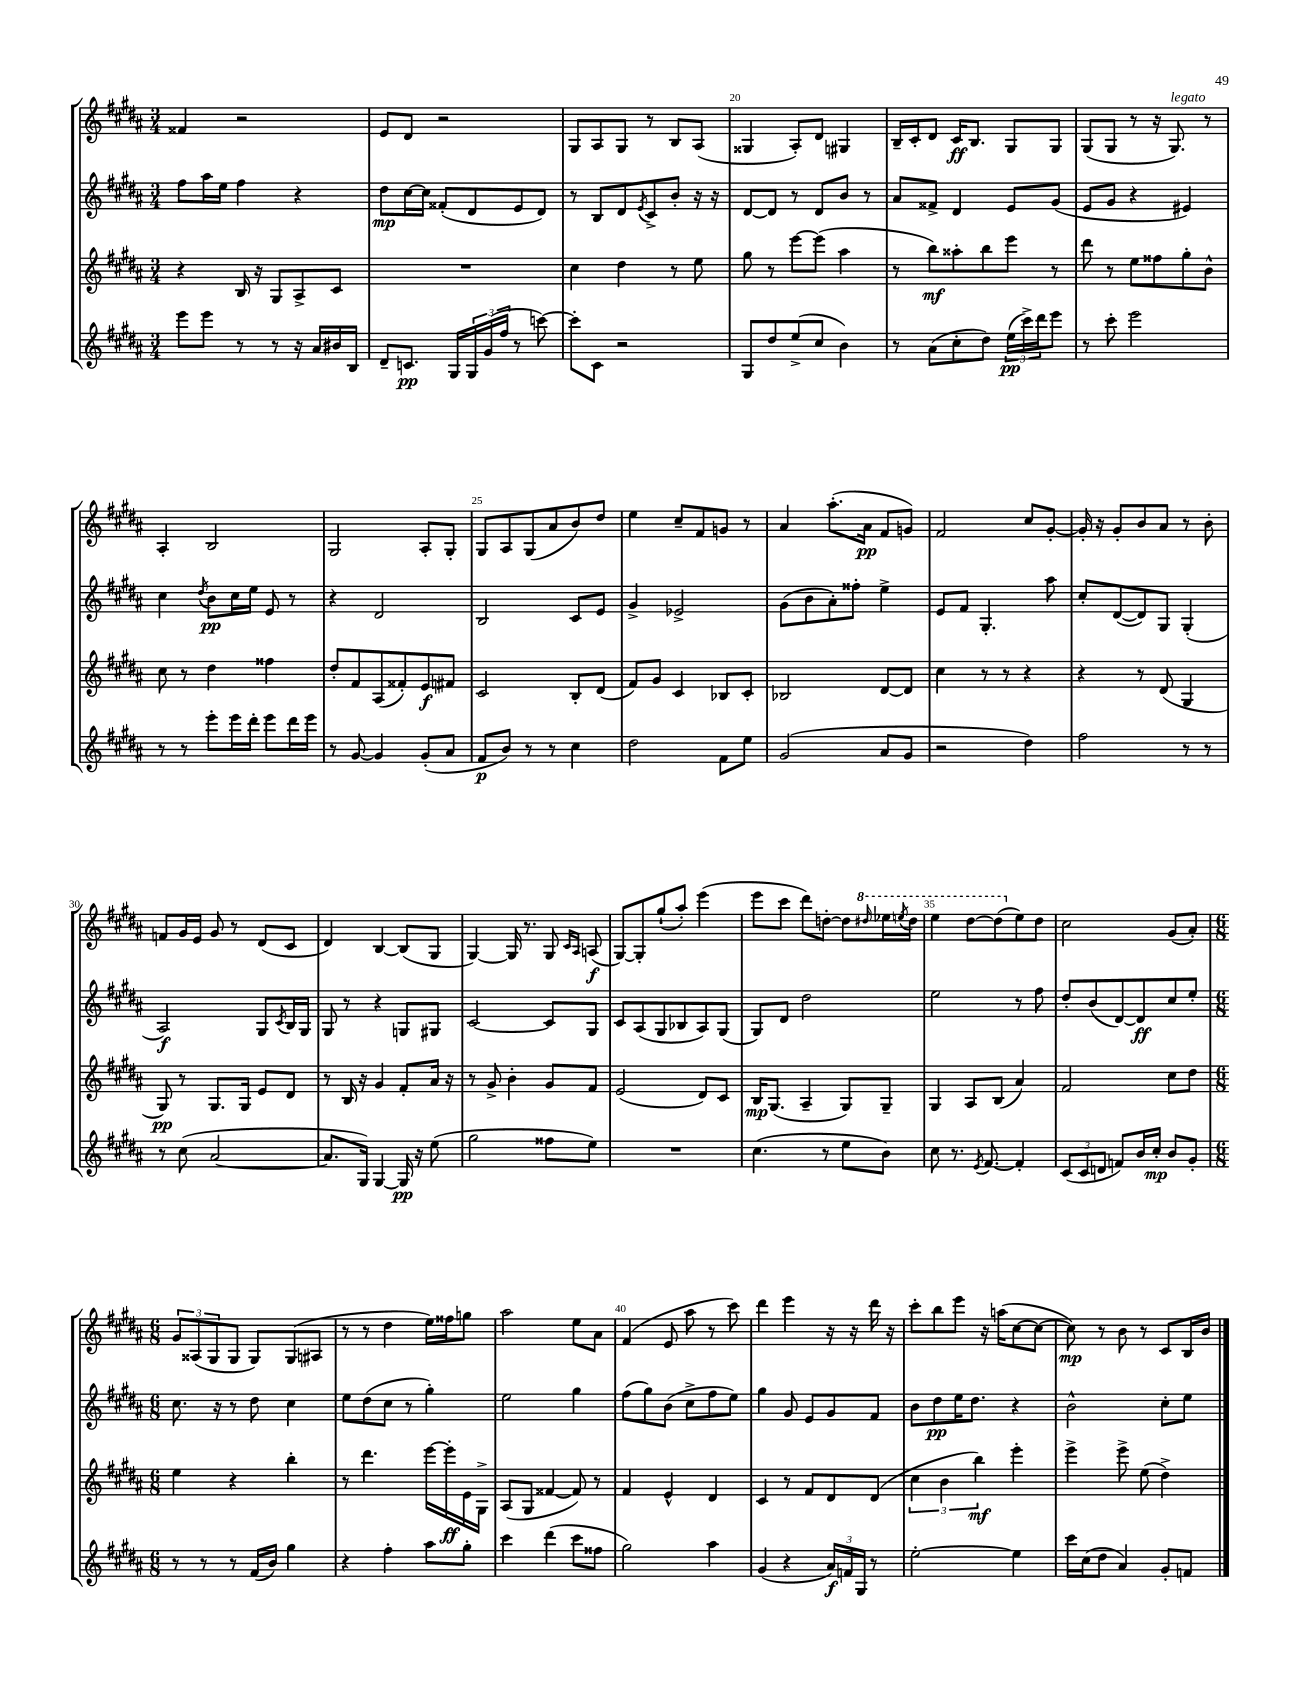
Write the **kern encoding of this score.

**kern	**kern	**kern	**kern
*staff4	*staff3	*staff2	*staff1
*clefG2	*clefG2	*clefG2	*clefG2
*k[f#c#g#d#a#]	*k[f#c#g#d#a#]	*k[f#c#g#d#a#]	*k[f#c#g#d#a#]
*M3/4	*M3/4	*M3/4	*M3/4
8eee\L	4r	8ff#\L	4f##/
8eee\J	.	16aa#\L	.
.	.	16ee\JJ	.
8r	16B/	4ff#\	2r
.	16r	.	.
8r	8G#/L	.	.
16r	8A#^/	4r	.
16a#/LL	.	.	.
16b#/	8c#/J	.	.
16B/JJ	.	.	.
=	=	=	=
8d#~/L	2.r	8dd#\L	8e/L
8.c/J	.	[16cc#\L	8d#/J
.	.	16cc#\]JJ	.
.	.	(8f##'/L	2r
16G#/LL	.	.	.
24G#/	.	8d#/	.
(24g#/	.	.	.
24ff#/JJ	.	.	.
8r	.	8e/	.
[8ccc\)	.	8d#/J)	.
=	=	=	=
8ccc'\]L	4cc#\	8r	8G#/L
8c#\J	.	8B/L	8A#/
2r	4dd#\	8d#/	8G#/J
.	.	8qe/	.
.	.	8c#^/	8r
.	8r	8b'/J	8B/L
.	8ee\	16r	(8A#/J
.	.	16r	.
=	=	=	=
8G#/L	8gg#\	[8d#/L	4G##/
8dd#/	8r	8d#/]J	.
(8ee^/	[8eee\L	8r	8A#'/L)
8cc#/J	(8eee\]J	8d#/L	8d#/J
4b\)	4aa#\	8b/J	4G#/
.	.	8r	.
=	=	=	=
8r	8r	8a#/L	16B~/LL
.	.	.	16c#'/J
(8a#\L	8bb\L)	8f##^/J	8d#/J
8cc#'\	8aa##'\	4d#/	16c#/LK
.	.	.	8.B/J
8dd#\J)	8bb\	.	.
(24ee\LL	8eee\J	8e/L	8G#/L
24ccc#^\)	.	.	.
24ddd#\J	.	.	.
8eee\J	8r	(8g#/J	8G#/J
=	=	=	=
8r	8ddd#\	8e/L	(8G#/L
8ccc#'\	8r	8g#/J	8G#/J
2eee\	8ee\L	4r	8r
.	8ff##\	.	16r
.	.	.	8.G#/)
.	8gg#'\	4e#/)	.
.	8b^^\J	.	8r
=	=	=	=
8r	8cc#\	4cc#\	4A#'/
8r	8r	.	.
.	.	8qdd#/	.
8eee'\L	4dd#\	8b\L	2B/
16eee\L	.	16cc#\L	.
16ddd#'\JJ	.	16ee\JJ	.
8eee\L	4ff##\	8e/	.
16ddd#\L	.	8r	.
16eee\JJ	.	.	.
=	=	=	=
8r	8dd#'/L	4r	2G#/
[8g#/	8f#/	.	.
4g#/]	(8A#/	2d#/	.
.	8f##'/)	.	.
(8g#'/L	8e/	.	8A#'/L
8a#/J	8f#/J	.	8G#'/J
=	=	=	=
8f#/L	2c#/	2B/	8G#/L
8b/J)	.	.	8A#/
8r	.	.	(8G#/
8r	.	.	8a#/
4cc#\	8B'/L	8c#/L	8b/)
.	(8d#/J	8e/J	8dd#/J
=	=	=	=
2dd#\	8f#/L)	4g#^/	4ee\
.	8g#/J	.	.
.	4c#/	2e-^/	8cc#~/L
.	.	.	8f#/
8f#\L	8B-/L	.	8g/J
8ee\J	8c#'/J	.	8r
=	=	=	=
(2g#/	2B-/	(8g#\L	4a#/
.	.	8b\	.
.	.	8a#'\)	(8.aa#'\L
.	.	8ff##'\J	.
.	.	.	16a#\Jk
8a#/L	[8d#/L	4ee^\	8f#/L
8g#/J	8d#/]J	.	8g/J)
=	=	=	=
2r	4cc#\	8e/L	2f#/
.	.	8f#/J	.
.	8r	4.G#'/	.
.	8r	.	.
4dd#\)	4r	.	8cc#/L
.	.	8aa#\	[8g#'/J
=	=	=	=
2ff#\	4r	8cc#'/L	16g#'/]
.	.	.	16r
.	.	([8d#/	8g#'/L
.	8r	8d#/])	8b/
.	(8d#/	8G#/J	8a#/J
8r	4G#/	(4G#'/	8r
8r	.	.	8b'\
=	=	=	=
8r	8G#/)	2A#/)	8f/L
(8cc#\	8r	.	16g#/L
.	.	.	16e/JJ
[2a#/	8.G#/L	.	8g#/
.	.	.	8r
.	16G#/Jk	.	.
.	8e/L	8G#/L	(8d#/L
.	.	8qc#/	.
.	8d#/J	16B/L	8c#/J
.	.	16G#/JJ	.
=	=	=	=
8.a#/]L	8r	8G#/	4d#/)
.	16B/	8r	.
16G#/Jk)	16r	.	.
[4G#/	4g#/	4r	[4B/
16G#/]	8f#'/L	8G/L	(8B/]L
16r	.	.	.
(8ee\	16a#/Jk	8G#/J	8G#/J
.	16r	.	.
=	=	=	=
2gg#\	8r	[2c#/	[4G#/)
.	8g#^/	.	.
.	4b'\	.	16G#/]
.	.	.	8.r
8ff##\L	8g#/L	8c#/]L	8G#/
.	.	.	16qqc#/LL
.	.	.	16qqA#/JJ
8ee\J)	8f#/J	8G#/J	(8A/
=	=	=	=
2.r	(2e/	8c#/L	[8G#/L)
.	.	(8A#/	8G#'/]
.	.	8G#/	(8gg#`/
.	.	8B-/	8aa#'/J)
.	8d#/L)	8A#/)	(4eee\
.	8c#/J	(8G#/J	.
=	=	=	=
(4.cc#\	16B/LK	8G#/L)	8eee\L
.	(8.G#/J	.	.
.	.	8d#/J	8ccc#\J
.	4A#~/	2dd#\	8ddd#\L)
8r	.	.	[8dd'\J
8ee\L	8G#/L)	.	8dd\]L
.	.	.	16qqddd#/
8b\J)	8G#~/J	.	16eee-\L
.	.	.	8qeee/
.	.	.	16ddd#\JJ
=	=	=	=
8cc#\	4G#/	2ee\	4eee\
8.r	.	.	.
.	8A#/L	.	[8ddd#\L
8qe/	.	.	.
[8.f#/	.	.	.
.	(8B/J	.	(8ddd#\]
4f#'/]	4a#/)	8r	8ee\)
.	.	8ff#\	8dd#\J
=	=	=	=
(12c#/L	2f#/	8dd#'/L	2cc#\
12c#/	.	.	.
.	.	(8b/	.
12d/J	.	.	.
8f/L)	.	[8d#/)	.
16b/L	.	8d#/]	.
16cc#'/JJ	.	.	.
8b/L	8cc#\L	8cc#/	(8g#/L
8g#'/J	8dd#\J	8ee'/J	8a#'/J)
=	=	=	=
*M6/8	*M6/8	*M6/8	*M6/8
8r	4ee\	8.cc#\	12g#/L
.	.	.	(12A##/
8r	.	.	.
.	.	.	12G#/
.	.	16r	.
8r	4r	8r	8G#/J
(16f#/LL	.	8dd#\	8G#/L)
16b/JJ)	.	.	.
4gg#\	4bb'\	4cc#\	(8G#/
.	.	.	8A#/J
=	=	=	=
4r	8r	8ee\L	8r
.	4.ddd#\	(8dd#\	8r
4ff#'\	.	8cc#\J	4dd#\
.	.	8r	.
8aa#\L	[16eee\LL	4gg#'\)	16ee\LL)
.	16eee'\]	.	16ff##\J
8gg#'\J	16e\	.	8gg\J
.	16G#^\JJ	.	.
=	=	=	=
4ccc#\	(8A#/L	2ee\	2aa#\
.	8G#/J	.	.
(4ddd#\	[4f##/	.	.
8ccc#\L	8f##/])	4gg#\	8ee\L
8ff##\J	8r	.	8a#\J
=	=	=	=
2gg#\)	4f#/	(8ff#\L	(4f#/
.	.	8gg#\)	.
.	4e^^/	(8b\J	8e/
.	.	8cc#^\L	8aa#\
4aa#\	4d#/	8ff#\	8r
.	.	8ee\J)	8ccc#\)
=	=	=	=
(4g#/	4c#/	4gg#\	4ddd#\
4r	8r	8g#/	4eee\
.	8f#/L	8e/L	.
24a#/LL)	8d#/	8g#/	16r
24f/	.	.	.
.	.	.	16r
24G#/JJ	.	.	.
8r	(8d#/J	8f#/J	16ddd#\
.	.	.	16r
=	=	=	=
[2ee'\	6cc#\	8b\L	8ccc#'\L
.	.	8dd#\	8bb\
.	6b\	.	.
.	.	16ee\K	8eee\J
.	.	8.dd#\J	.
.	6bb\)	.	.
.	.	.	16r
.	.	.	(16aa\LK
4ee\]	4eee'\	4r	[8cc#\
.	.	.	8cc#\_J
=	=	=	=
16ccc#\LL	4eee^\	2b^^\	8cc#\])
(16cc#\J	.	.	.
8dd#\J	.	.	8r
4a#/)	8eee^\	.	8b\
.	(8ee\	.	8r
8g#'/L	4dd#^\)	8cc#'\L	8c#/L
8f/J	.	8ee\J	16B/L
.	.	.	16b/JJ
==	==	==	==
*-	*-	*-	*-
